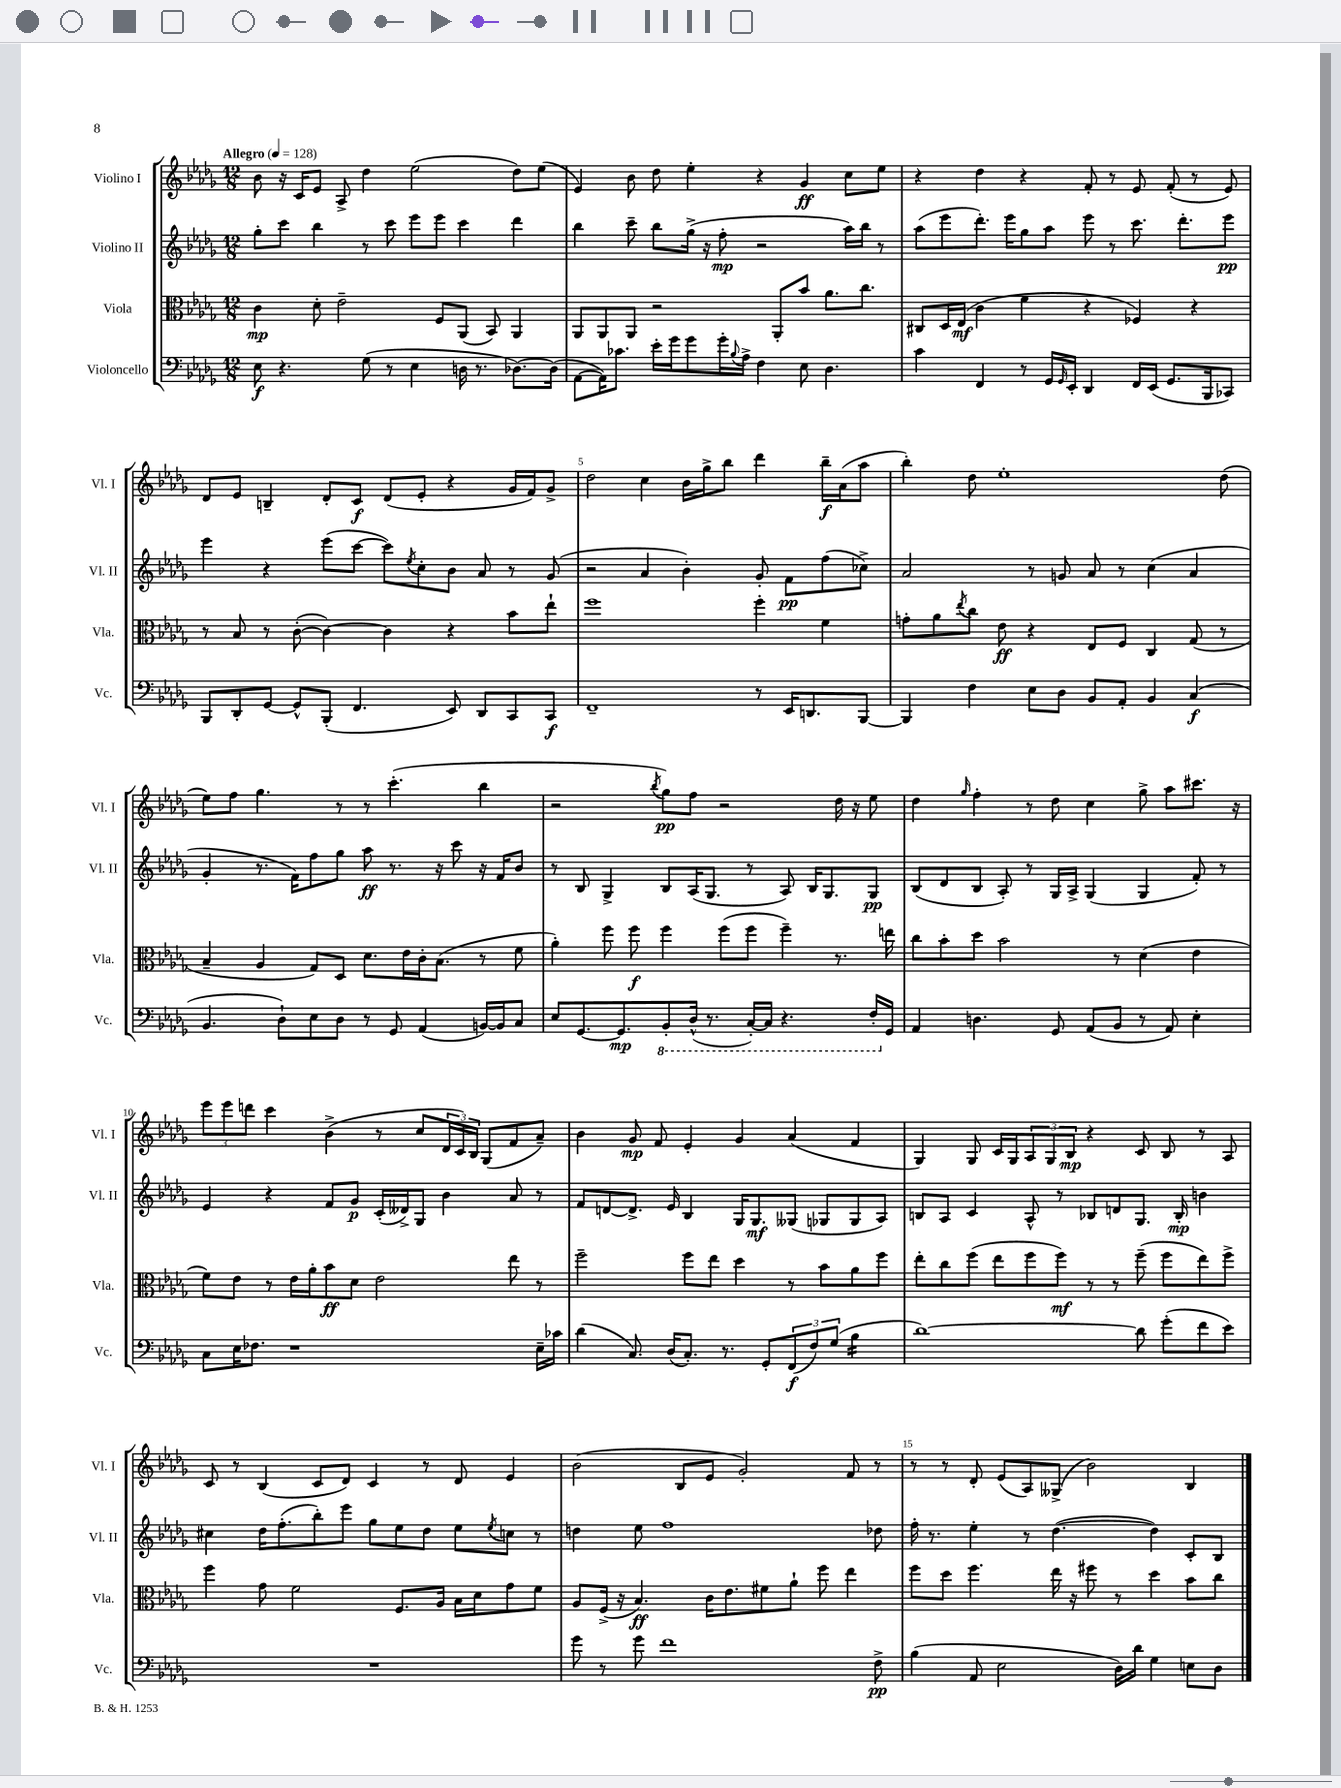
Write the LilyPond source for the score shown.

<<
\new StaffGroup <<
\new Staff = "s0" \with { instrumentName = "Violino I" shortInstrumentName = "Vl. I" } {
    \clef treble \key des \major \numericTimeSignature \time 12/8 \tempo "Allegro" 4 = 128
    bes'8 r16 c'16 ees'8 aes8-> des''4 ees''2( des''8) ees''8( |
    ees'4) bes'8 des''8 ees''4-. r4 ges'4\ff c''8 ees''8 |
    r4 des''4 r4 f'8-. r8 ees'8 f'8-.( r8 ees'8) |
    des'8 ees'8 b4-- des'8-. c'8\f des'8( ees'8-. r4 ges'16 f'16) ges'8-> |
    des''2 c''4 bes'16 ges''16-> bes''8 des'''4 bes''16--\f aes'16( aes''8 |
    bes''4-.) des''8 ees''1-. des''8( |
    ees''8) f''8 ges''4. r8 r8 c'''4.-.( bes''4 |
    r2 \acciaccatura { bes''8 } ges''8\pp) f''8 r2 des''16 r16 ees''8 |
    des''4 \grace { ges''16 } f''4-. r8 des''8 c''4 ges''8-> aes''8 cis'''8. r16 |
    \tuplet 3/2 { ees'''8 ees'''8 d'''8 } c'''4 bes'4->( r8 c''8 \tuplet 3/2 { des'16 c'16) bes16 } ges8( f'8 aes'8--) |
    bes'4 ges'8\mp f'8 ees'4-. ges'4 aes'4( f'4 |
    ges4) ges8 c'16 ges16 \tuplet 3/2 { aes8 ges8 bes8\mp } r4 c'8 bes8 r8 aes8 |
    c'8 r8 bes4( c'8 des'8) c'4 r8 des'8 ees'4 |
    bes'2( bes8 ees'8 ges'2-.) f'8 r8 |
    r8 r8 des'8-. ees'8( aes8) geses8->( bes'2) bes4 \bar "|." |
}
\new Staff = "s1" \with { instrumentName = "Violino II" shortInstrumentName = "Vl. II" } {
    \clef treble \key des \major \numericTimeSignature \time 12/8
    ges''8-. c'''8 bes''4 r8 c'''8 ees'''8 ees'''8 c'''4 des'''4 |
    bes''4 c'''8-- bes''8 ges''16->( r16 f''8-.\mp r2 aes''16) bes''16 r8 |
    aes''8( ees'''8 des'''8.-.) ees'''16 ges''8 aes''8 ees'''8 r8 c'''8. des'''8.-. ees'''8\pp |
    ees'''4 r4 ees'''8( c'''8~ c'''8) \acciaccatura { ees''8 } c''8-. bes'8 aes'8 r8 ges'8( |
    r2 aes'4 bes'4-.) ges'8-. f'8\pp f''8( ces''8->) |
    aes'2 r8 g'8 aes'8 r8 c''4( aes'4 |
    ges'4-. r8. f'16) f''8 ges''8 aes''8\ff r8. r16 c'''8 r16 f'16 bes'8 |
    r8 bes8 ges4-> bes8 aes16( ges8. r8 aes8) bes16 ges8. ges8\pp |
    bes8( des'8 bes8 aes8-.) r8 ges16 aes16-> ges4( ges4 f'8-.) r8 |
    ees'4 r4 f'8 ges'8\p c'16-.( deses'16->) ges8 bes'4 aes'8 r8 |
    f'8 d'8~ d'8.-> ees'16 bes4 ges16 ges8.\mf geses8( ges8 ges8 aes8) |
    b8 aes8 c'4 aes8-^ r8 bes8 d'8 ges8. bes16-.\mp b'4 |
    cis''4 des''16 f''8.-.( bes''8-.) ees'''8 ges''8 ees''8 des''8 ees''8 \acciaccatura { ees''8 } c''8 r8 |
    d''4 ees''8 f''1 des''8 |
    f''16-. r8. ees''4-. r8 des''4.~( des''4) c'8-. bes8 \bar "|." |
}
\new Staff = "s2" \with { instrumentName = "Viola" shortInstrumentName = "Vla." } {
    \clef alto \key des \major \numericTimeSignature \time 12/8
    c'4\mp des'8-. ees'2-- f8 aes,8( bes,8) aes,4 |
    aes,8 aes,8 aes,8 r2 aes,8-. bes'8 aes'8. c''8. |
    cis8 des16 ees16\mf( c'4 f'4 r4 fes4) r4 |
    r8 bes8 r8 c'8~-.( c'4~) c'4 r4 bes'8 ees''8-! |
    f''1 f''4-. f'4 |
    g'8-. aes'8 \acciaccatura { ees''8 } c''8 ees'8\ff r4 ees8 f8 c4 ges8( r8 |
    bes4-- aes4 ges8) des8 des'8. ees'16 c'16-. bes8.( r8 f'8 |
    aes'4-.) f''8 f''8\f f''4 f''8( f''8 f''4--) r8. e''16 |
    c''8 bes'8-. des''8 bes'2 r8 des'4( ees'4 |
    f'8) ees'8 r8 ees'16 aes'16-. bes'8\ff des'8 ees'2 ees''8 r8 |
    f''2-- f''8 ees''8 des''4 r8 bes'8 aes'8 f''8 |
    ees''8-. c''8 f''8( ees''8 f''8 f''8\mf) r8 r8 f''8--( f''8 ees''8) f''8-> |
    f''4 ges'8 f'2 f8. aes16 bes16 des'16 ges'8 f'8 |
    aes8 f16->( r16 bes4.\ff) c'16 ees'8. fis'8 aes'8-! f''8 ees''4 |
    f''8 des''8 f''4. ees''16 r16 fis''8 r8 des''4 bes'8 c''8 \bar "|." |
}
\new Staff = "s3" \with { instrumentName = "Violoncello" shortInstrumentName = "Vc." } {
    \clef bass \key des \major \numericTimeSignature \time 12/8
    ees8\f r4. ges8( r8 ees4 d16 r8. des8.~) des16( |
    aes,8~ aes,16) ces'8. ees'16-. ges'16 ges'8 ges'16-. \appoggiatura { bes8 } aes16-> f4 ees8 des4. |
    c'4 f,4 r8 ges,16 \grace { ges,16 } ees,16-. des,4 f,16 ees,16( ges,8. bes,,16 ces,8) |
    bes,,8 des,8-. ges,8~ ges,8-^ bes,,8-.( f,4. ees,8) des,8 c,8 c,8\f |
    f,1-- r8 ees,16 d,8. bes,,8~ |
    bes,,4 f4 ees8 des8 bes,8 aes,8-. bes,4 c4\f( |
    bes,4. des8-!) ees8 des8 r8 ges,8 aes,4( b,16~) b,16 c8 |
    ees8 ges,8.~ ges,8.\mp \ottava #-1 bes,,8-. des,16-^( r8. c,16~-.) c,16 r4. f,16-. \ottava #0 ges,16 |
    aes,4 d4. ges,8 aes,8( bes,8 r8 aes,8) ees4-. |
    c8 ees16 fes8. r1 ees16-- ces'16 |
    des'4( c8.) des16( c8.-.) r8. ges,8-. \tuplet 3/2 { f,8\f( f8) ges8( } bes4:16 |
    des'1~) des'8 ges'8-.( f'8 ees'8) |
    R1. |
    ges'8 r8 ges'8 f'1 f8->\pp |
    bes4( aes,8 ees2 des16) des'16 ges4 e8 des8 \bar "|." |
}
>>
>>
\layout { \context { \Score \override BarNumber.break-visibility = ##(#f #t #t) barNumberVisibility = #(every-nth-bar-number-visible 5) } }
